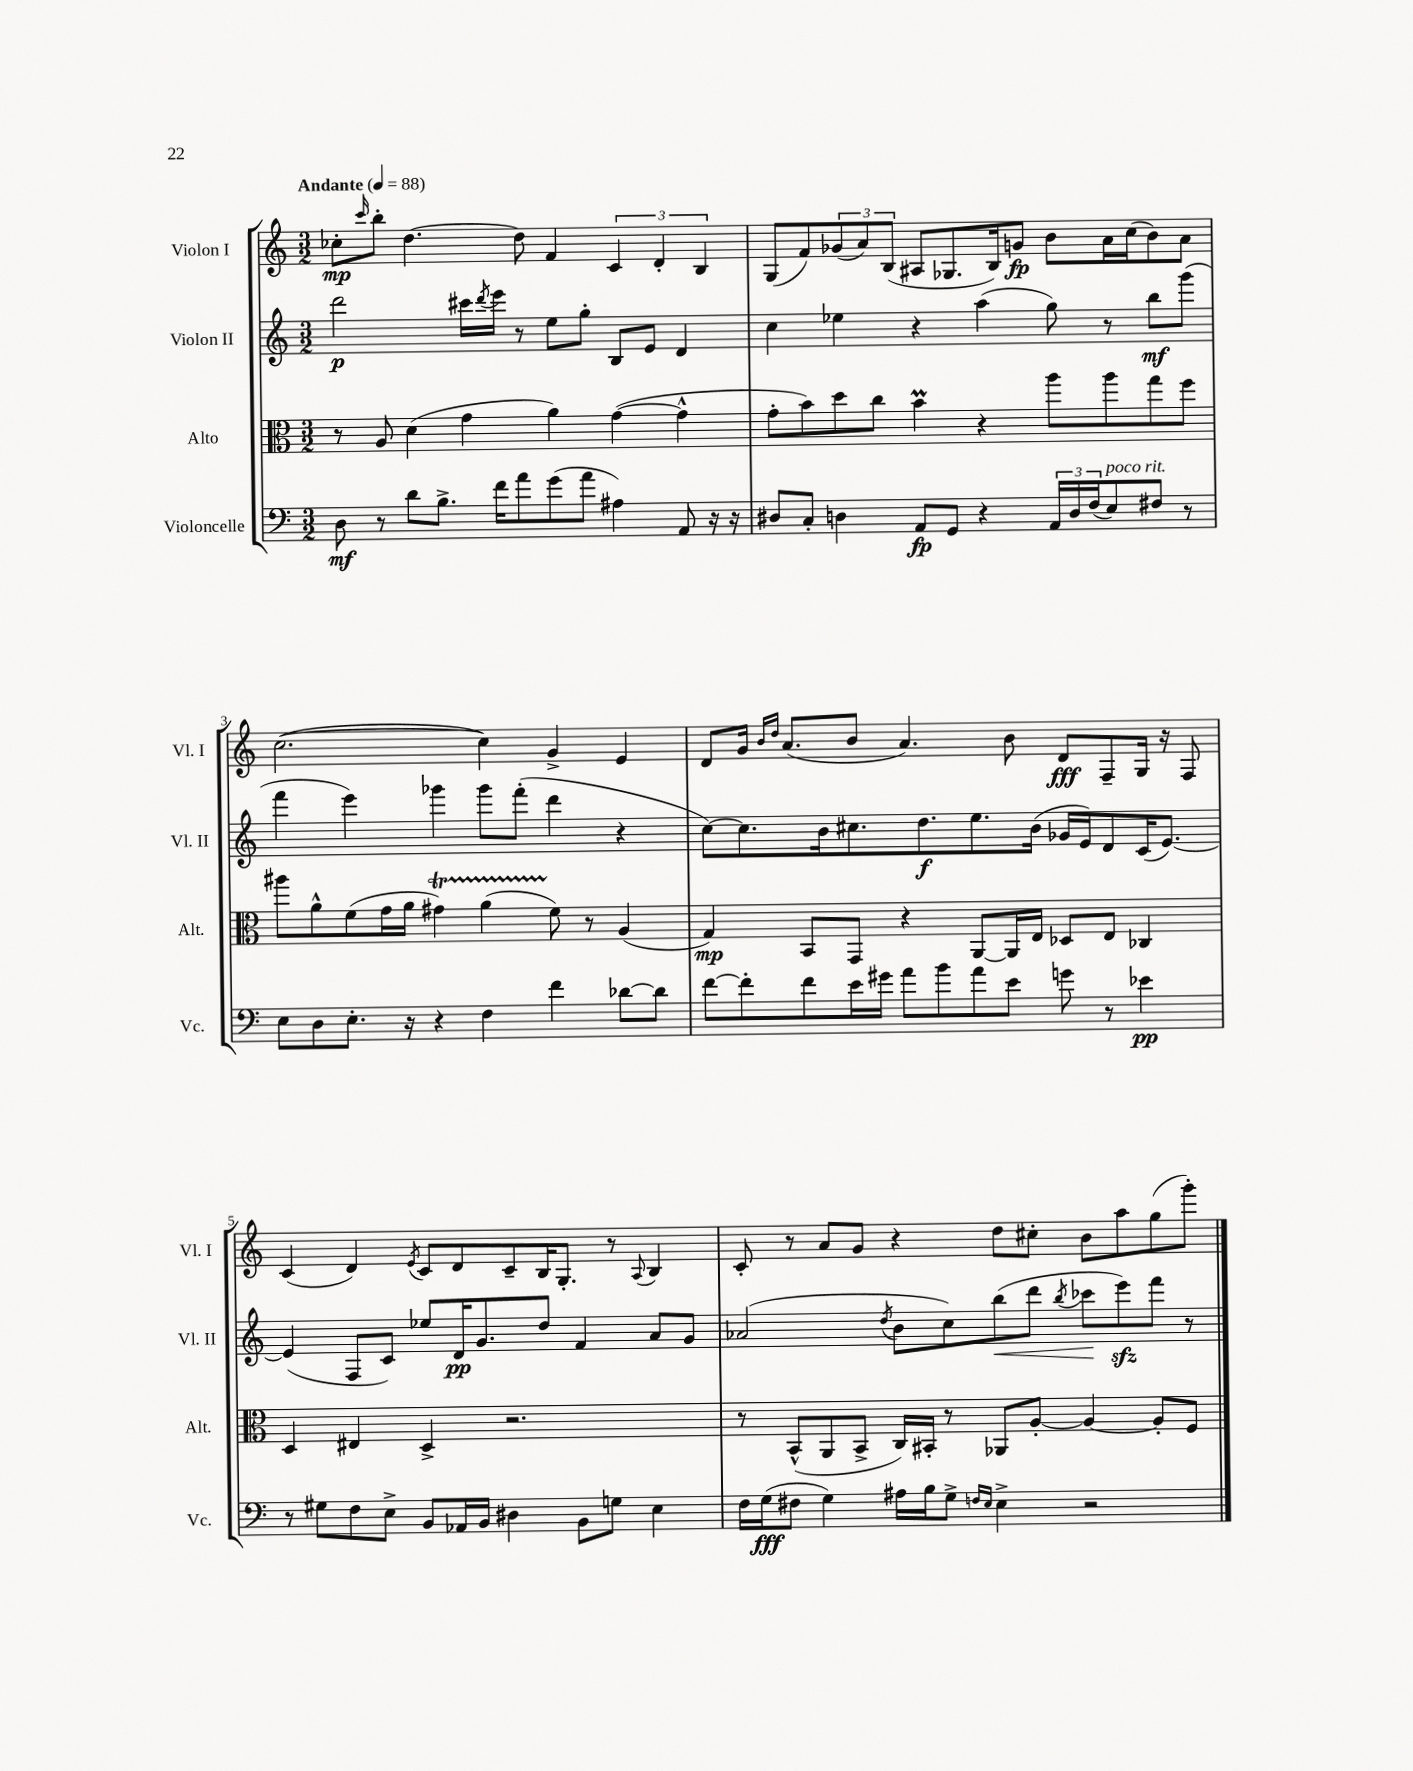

**kern	**kern	**kern	**kern
*staff4	*staff3	*staff2	*staff1
*clefF4	*clefC3	*clefG2	*clefG2
*k[]	*k[]	*k[]	*k[]
*M3/2	*M3/2	*M3/2	*M3/2
*MM88	*MM88	*MM88	*MM88
8D	8r	2ddd	8cc-'
.	.	.	16qqccc
8r	8A	.	8bb'
8d	(4d	.	[4.dd
8.B^	.	.	.
.	4g	16ccc#	.
.	.	8qddd	.
16f	.	16eee	.
8a	.	8r	8dd]
(8g	4a)	8ee	4f
8a	.	8gg'	.
4A#)	([4g	8B	6c
.	.	8e	.
.	.	.	6d'
8AA	4g^^]	4d	.
.	.	.	6B
16r	.	.	.
16r	.	.	.
=	=	=	=
8D#	8g'	4cc	(8G
8C'	8b)	.	8f)
4D	8dd	4ee-	(12g-
.	.	.	12a)
.	8cc	.	.
.	.	.	(12B
8AA	4b	4r	8A#
8GG	.	.	8.G-
4r	4r	(4aa	.
.	.	.	16B)
.	.	.	8g
24AA	8aa	8gg)	8b
24D	.	.	.
(24F	.	.	.
8E)	8aa	8r	16a
.	.	.	(16cc
8F#	8gg	8bb	8b)
8r	8ff	(8ggg	8a
=	=	=	=
8E	8aa#	4fff	([2.cc
8D	8a^^	.	.
8.E'	(8f	4eee)	.
.	16g	.	.
16r	16a	.	.
4r	4g#)	4ggg-	.
4F	(4a	8ggg-	4cc])
.	.	(8fff'	.
4f	8f)	4ddd	4g^
.	8r	.	.
[8d-	(4A	4r	4e
8d-]	.	.	.
=	=	=	=
[8f	4G)	[8cc)	8d
8f']	.	8.cc]	16g
.	.	.	16qqb
.	.	.	16qqdd
.	.	.	(8.a
8f	8BB	.	.
.	.	16b	.
16e	8GG	8.cc#	8b
16g#	.	.	.
8a	4r	.	4.a)
.	.	8.dd	.
8b	.	.	.
8a	[8AA	8.ee	.
8e	16AA]	.	8b
.	16E	(16b	.
8g	8D-	16g-	8d
.	.	16e)	.
8r	8E	8d	8F~
4e-	4C-	(16c	16G
.	.	[8.e)	16r
.	.	.	8F
=	=	=	=
8r	4D	(4e]	(4c
8G#	.	.	.
8F	4E#	8F	4d)
8E^	.	8c)	.
.	.	.	8qe
8BB	4D^	8ee-	8c
16AA-	.	16d	8d
16BB	.	8.g	.
4D#	2.r	.	8c~
.	.	8dd	16B
.	.	.	8.G'
8BB	.	4f	.
8G	.	.	8r
.	.	.	8qqA
4E	.	8a	4B
.	.	8g	.
=	=	=	=
16F	8r	(2a-	8c'
(16G	.	.	.
8F#	(8BB^^	.	8r
4G)	8AA	.	8a
.	8BB^	.	8g
.	.	8qdd	.
16A#	16C)	8b	4r
16B	16BB#'	.	.
8G^	8r	8cc)	.
16qqF	.	.	.
16qqE	.	.	.
4E^	8AA-	(8bb	8dd
.	[8A'	8ddd	8cc#'
.	.	8qbb	.
2r	4A_	8ccc-	8b
.	.	8eee)	8aa
.	8A']	8fff	(8gg
.	8F	8r	8ggg')
==	==	==	==
*-	*-	*-	*-
